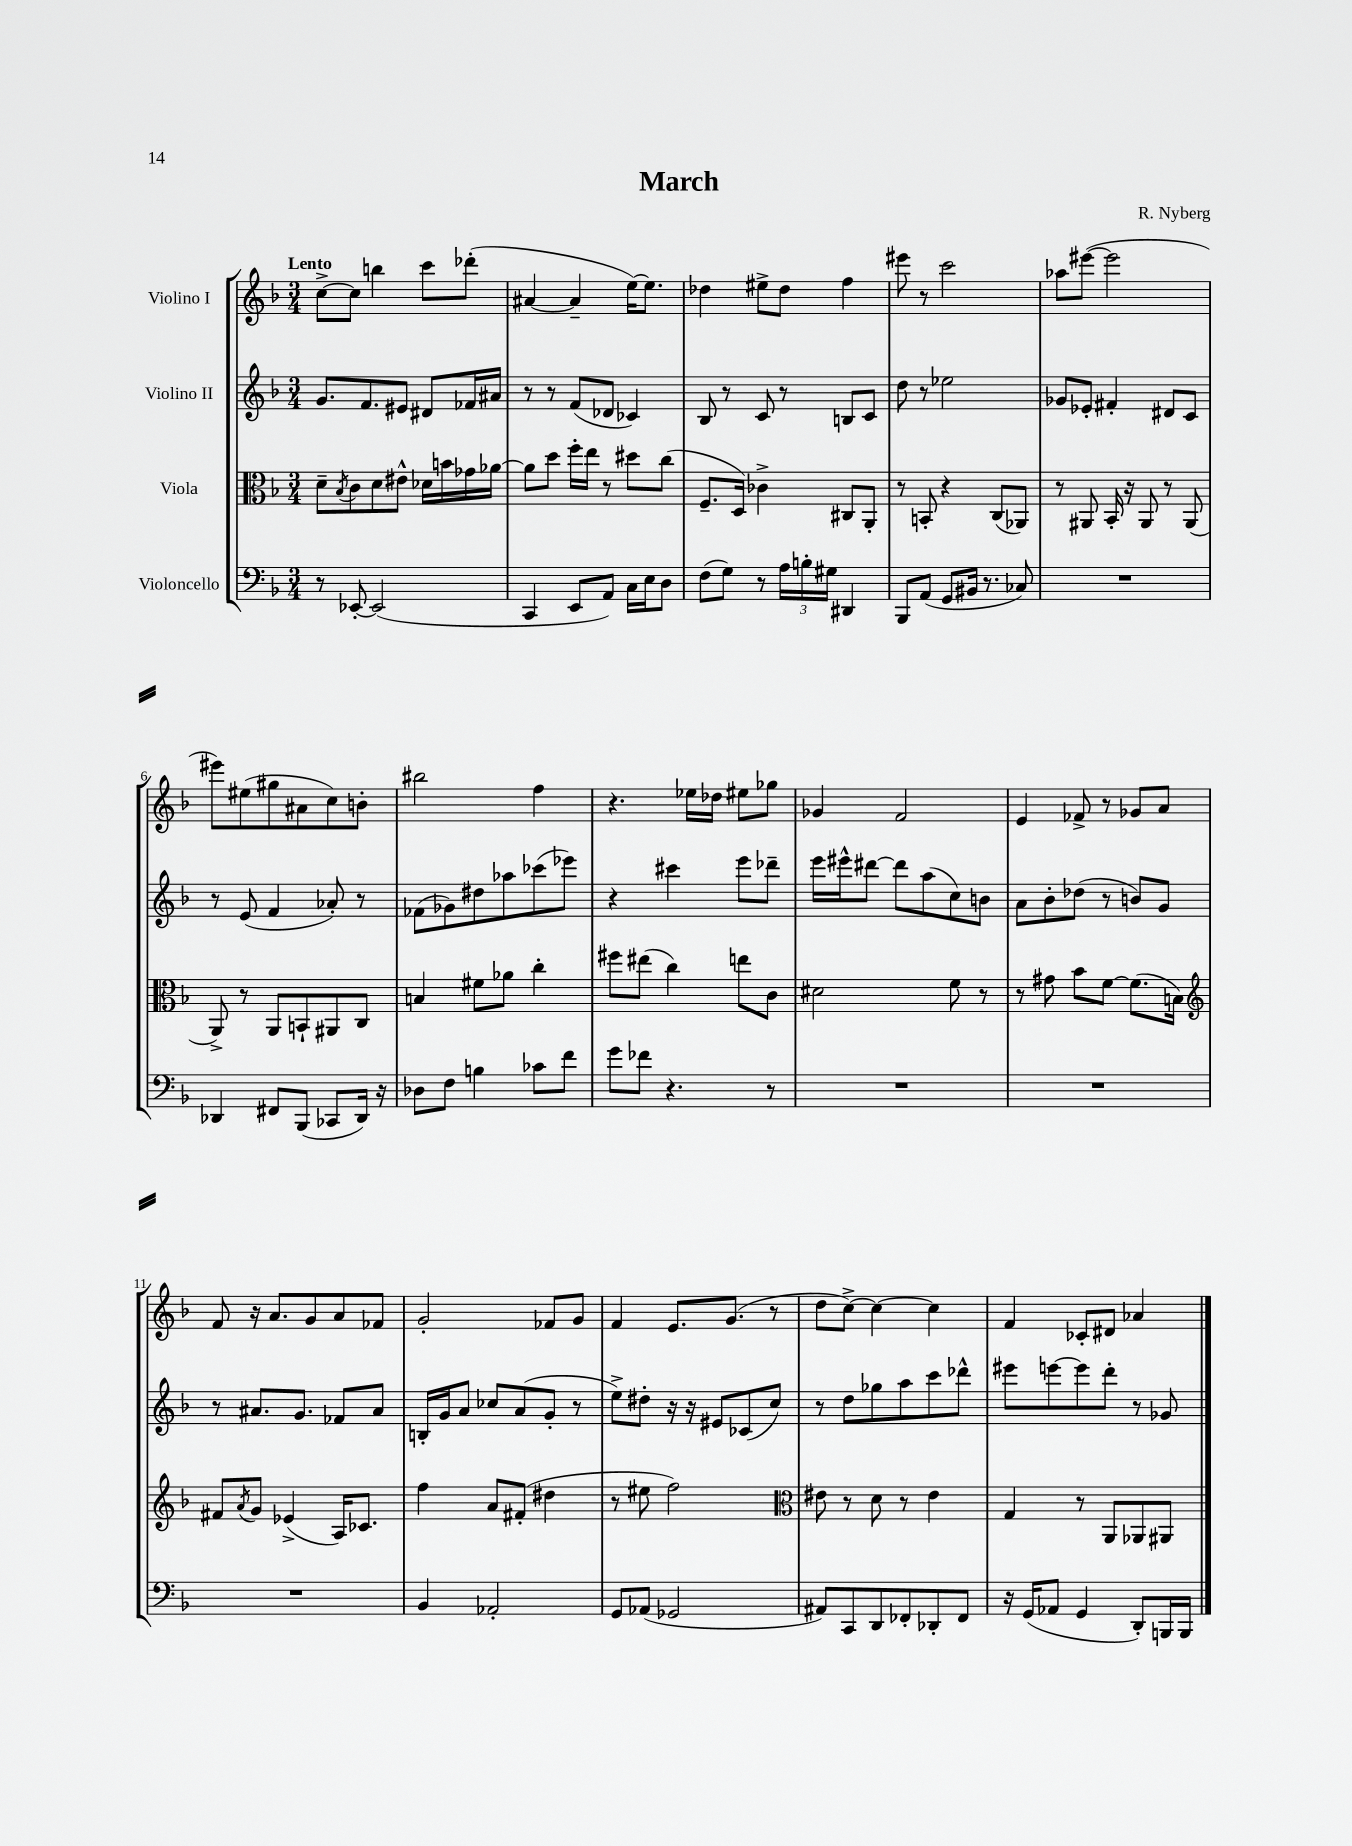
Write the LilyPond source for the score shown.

\header { title = "March" composer = "R. Nyberg" }
<<
\new StaffGroup <<
\new Staff = "s0" \with { instrumentName = "Violino I" } {
    \clef treble \key f \major \numericTimeSignature \time 3/4 \tempo "Lento"
    c''8~-> c''8 b''4 c'''8 des'''8-.( |
    ais'4~ ais'4-- e''16~) e''8. |
    des''4 eis''8-> des''8 f''4 |
    eis'''8 r8 c'''2 |
    aes''8 eis'''8~( eis'''2 |
    eis'''8) eis''8( gis''8 ais'8 c''8) b'8-. |
    bis''2 f''4 |
    r4. ees''16 des''16 eis''8 ges''8 |
    ges'4 f'2 |
    e'4 fes'8-> r8 ges'8 a'8 |
    f'8 r16 a'8. g'8 a'8 fes'8 |
    g'2-. fes'8 g'8 |
    f'4 e'8. g'8.( r8 |
    d''8 c''8~->) c''4~ c''4 |
    f'4 ces'8-. dis'8 aes'4 \bar "|." |
}
\new Staff = "s1" \with { instrumentName = "Violino II" } {
    \clef treble \key f \major \numericTimeSignature \time 3/4
    g'8. f'8. eis'8 dis'8 fes'16 ais'16 |
    r8 r8 f'8( des'8 ces'4) |
    bes8 r8 c'8 r8 b8 c'8 |
    d''8 r8 ees''2 |
    ges'8 ees'8-. fis'4-. dis'8 c'8 |
    r8 e'8( f'4 aes'8-.) r8 |
    fes'8( ges'8) dis''8 aes''8 ces'''8( ees'''8) |
    r4 cis'''4 e'''8 des'''8-- |
    e'''16 eis'''16-^ dis'''8~ dis'''8 a''8( c''8) b'8 |
    a'8 bes'8-. des''8( r8 b'8) g'8 |
    r8 ais'8. g'8. fes'8 ais'8 |
    b16-. g'16 a'8 ces''8 a'8( g'8-. r8 |
    e''8->) dis''8-. r16 r16 eis'8 ces'8( c''8) |
    r8 d''8 ges''8 a''8 c'''8 des'''8-^ |
    eis'''8 e'''8~ e'''8 d'''8-. r8 ges'8 \bar "|." |
}
\new Staff = "s2" \with { instrumentName = "Viola" } {
    \clef alto \key f \major \numericTimeSignature \time 3/4
    d'8-- \acciaccatura { bes8 } c'8 d'8 eis'8-^ des'16 b'16 ges'16 aes'16~ |
    aes'8 d''8 f''16-. e''16 r8 dis''8 c''8( |
    f8.-- d16) ces'4-> cis8 a,8-. |
    r8 b,8-. r4 c8( aes,8) |
    r8 ais,8 bes,16-. r16 ais,8 r8 ais,8( |
    a,8->) r8 a,8 b,8-! ais,8 c8 |
    b4 fis'8 aes'8 c''4-. |
    fis''8 eis''8( c''4) e''8 c'8 |
    dis'2 f'8 r8 |
    r8 gis'8 bes'8 f'8~ f'8.( b16) |
    \clef treble fis'8 \acciaccatura { a'8 } g'8 ees'4->( a16) ces'8. |
    f''4 a'8 fis'8-.( dis''4 |
    r8 eis''8 f''2) |
    \clef alto eis'8 r8 d'8 r8 eis'4 |
    g4 r8 a,8 aes,8 ais,8 \bar "|." |
}
\new Staff = "s3" \with { instrumentName = "Violoncello" } {
    \clef bass \key f \major \numericTimeSignature \time 3/4
    r8 ees,8~-. ees,2( |
    c,4 e,8 a,8) c16 e16 d8 |
    f8( g8) r8 \tuplet 3/2 { a16 b16-. gis16 } dis,4 |
    bes,,8 a,8( g,8 bis,16 r8. ces8) |
    R2. |
    des,4 fis,8 bes,,8( ces,8 des,16) r16 |
    des8 f8 b4 ces'8 f'8 |
    g'8 fes'8 r4. r8 |
    R2. |
    R2. |
    R2. |
    bes,4 aes,2-. |
    g,8 aes,8( ges,2 |
    ais,8) c,8 d,8 fes,8-. des,8-. fes,8 |
    r16 g,16( aes,8 g,4 d,8-.) b,,16 b,,16 \bar "|." |
}
>>
>>
